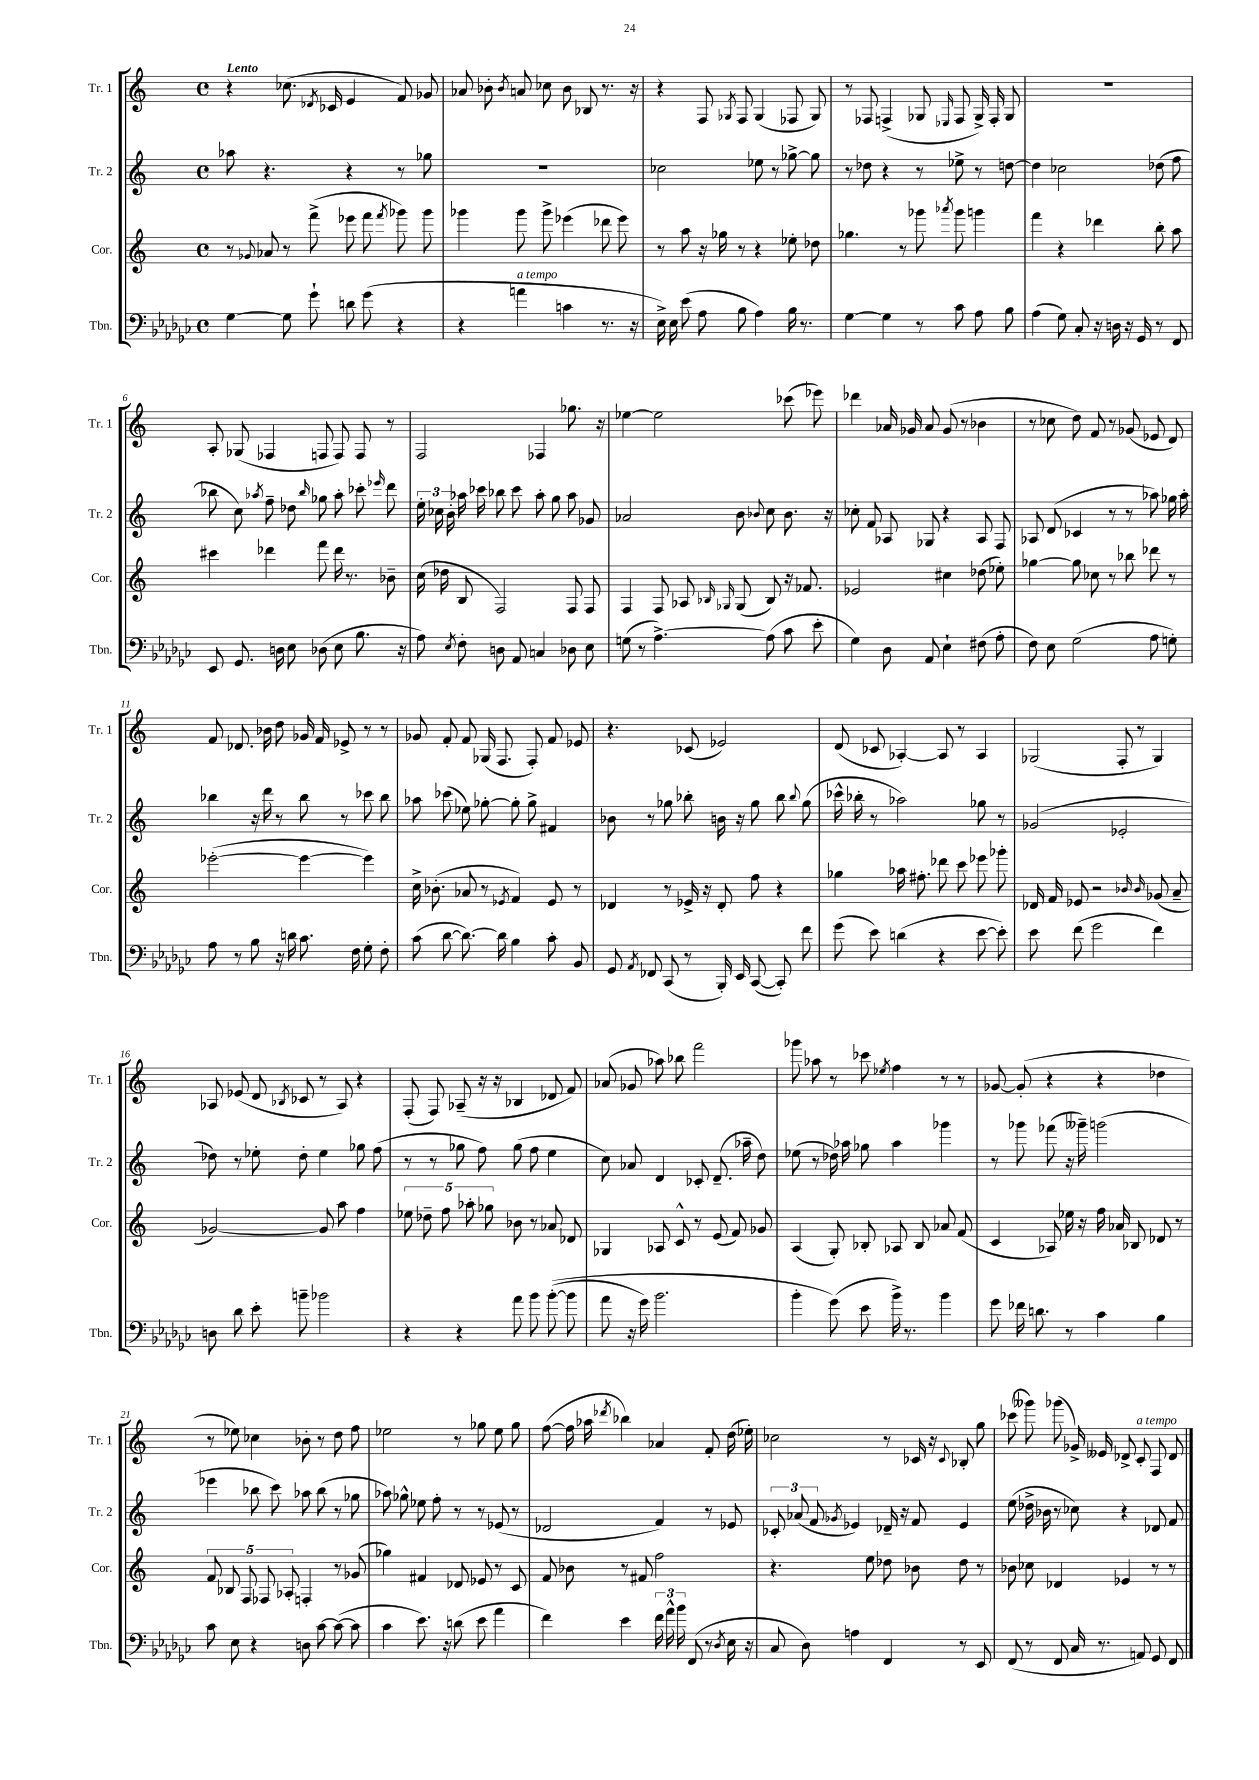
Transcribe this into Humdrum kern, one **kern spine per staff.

**kern	**kern	**kern	**kern
*staff4	*staff3	*staff2	*staff1
*clefF4	*clefG2	*clefG2	*clefG2
*k[b-e-a-d-g-c-]	*k[]	*k[]	*k[]
*M4/4	*M4/4	*M4/4	*M4/4
*met(c)	*met(c)	*met(c)	*met(c)
[4G-\	8r	8aa-\	4r
.	8qqg-/	.	.
.	8a-/	4.r	.
8G-\]	8r	.	(8.cc-\
8g-`\	(8fff^\	.	.
.	.	.	8qd-/
.	.	.	16c-/
8d\	8eee-\	4r	4e/
(8g-\	8fff\	.	.
.	8qfff/	.	.
4r	8ggg-\)	8r	8f/)
.	8ggg-\	8gg-\	8g-/
=	=	=	=
4r	4ggg-\	1r	8a-/
.	.	.	8b-'\
.	.	.	8qb-/
4a\	8ggg-\	.	8a/
.	8ggg-^\	.	8cc-\
4c\	(4eee-\	.	8b-\
.	.	.	8B-/
8.r	8ddd-\	.	8.r
.	8eee-\)	.	.
16r	.	.	16r
=	=	=	=
16E-^\)	8r	2cc-\	4r
16E-\	.	.	.
(8e-\	8aa\	.	.
8A-\	16r	.	8F/
.	16gg-\	.	.
.	.	.	8qG-/
8B-\	8r	.	8F/
4A-\)	4r	8ee-\	(4G-/
.	.	8r	.
16B-\	8ee-'\	[8gg-^\	8F-/
8.r	.	.	.
.	8dd-\	8gg-\]	8G-/)
=	=	=	=
[4G-\	4.gg-\	8r	8r
.	.	8dd-\	8F-/
4G-\]	.	4r	(4F^/
.	8r	.	.
8r	8ggg-\	8r	8G-/
.	8qaaa-/	.	16qqE-/
8c-\	8ggg-\	8ee-^\	8F/
8A-\	4ggg\	8r	16G-^/)
.	.	.	16F'/
8B-\	.	[8dd\	8G-/
=	=	=	=
(4A-\	4fff\	4dd\]	1r
8G-\)	4r	2cc-\	.
8C-'/	.	.	.
16r	4ddd-\	.	.
16D\	.	.	.
16r	.	.	.
16GG-/	.	.	.
8r	8bb'\	(8dd-\	.
8FF/	8aa\	8ff\	.
=	=	=	=
8EE-/	4ccc#\	8bb-\	8A'/
8.GG-/	.	8cc\)	(8G-/
.	.	8qaa-/	.
.	4ddd-\	8ff~\	4F-/
16D\	.	.	.
8E-\	.	8dd-\	.
.	.	16qqbb-/	.
(8D-\	8fff\	8gg-\	8F/
8E-\	16ddd-\	8aa-'\	8F/)
.	8.r	.	.
8.B-\	.	8ccc-'\	8F/
.	.	16qqeee-/	.
.	8b-~\	8ddd\	8r
16r	.	.	.
=	=	=	=
8A-\)	(16cc\	24ee'\	2F/
.	.	24cc-\	.
.	16dd-\	.	.
.	.	24b'\	.
8qE-/	.	.	.
8F'\	8B/	16aa-\	.
.	.	16ccc-\	.
8D\	2F/)	8bb-\	.
8AA-/	.	8ccc-\	.
4C/	.	8aa-'\	4F-/
.	.	8gg\	.
8D-\	8F/	8aa-\	8.gg-\
8E-\	8F/	8g-/	.
.	.	.	16r
=	=	=	=
(8G\	4F/	2a-/	[4ee-\
8r	.	.	.
[4.A-^\)	8F/	.	2ee-\]
.	8A-/	.	.
.	16qqB-/	.	.
.	16qqG-/	.	.
.	(8G-/	8b\	.
.	.	8qqb-/	.
(8A-\]	8B-/)	8cc\	.
8c-\	16r	8.b-\	(8ccc-\
.	8.f-/	.	.
8e-'\	.	.	8eee-\)
.	.	16r	.
=	=	=	=
4G-\)	2e-/	8cc-'\	4ddd-\
.	.	8f/	.
8D-\	.	8A-/	16a-/
.	.	.	16g-/
8AA-/	.	8G-/	8a-/
4E-`\	4cc#\	4r	(8g-/
.	.	.	8r
(8F#\	(8dd-\	8A-/	4b-\
8A-'\	8ee-'\)	8F/	.
=	=	=	=
8F\)	[4gg-\	8A-/	8r
8E-\	.	(8d/	8cc-\
(2G-\	8gg-\]	4c-/	8dd\)
.	8cc-\	.	8f/
.	8r	8r	8r
.	8bb-\	8r	(8g-/
8A-\	8ddd-\	8aa-\)	8e-/
8G'\)	8r	16gg-\	8d/)
.	.	16aa-'\	.
=	=	=	=
8A-\	([2eee-'\	4bb-\	8f/
8r	.	.	8.d-/
8B-\	.	16r	.
.	.	16ddd\	16b-\
16r	.	8r	8dd\
16d\	.	.	.
8.c-\	4eee-\_	8bb-\	16g-/
.	.	.	16f/
.	.	8r	8e-^/
16F\	.	.	.
8G-'\	4eee-\])	8ccc-\	8r
8F'\	.	8bb-\	8r
=	=	=	=
(8c-\	16cc^\	8aa-\	8g-/
.	(8.b-'\	.	.
[8d-\	.	(8ccc-\	8f'/
8.d-\_)	8a-/	8ee-\)	8f/
.	8r	[8gg-'\	(16G-/
16d-\]	.	.	8.F/
.	8qe-/	.	.
4B-\	4f/)	8gg-'\]	.
.	.	8gg-^\	8F'/)
8c-'\	8e-/	4f#/	8f/
8BB-/	8r	.	8e-/
=	=	=	=
8GG-/	4d-/	8b-\	4.r
8qAA-/	.	.	.
8FF-/	.	8r	.
(8CC-/	8r	8gg-\	.
8r	16e-^/	8bb-'\	(8c-/
.	16r	.	.
16BBB-'/)	8d-'/	16b\	2e-/)
16EE-/	.	16r	.
([8CC-/	8ff\	8gg-\	.
8CC-'/])	4r	8bb-\	.
.	.	8qqbb-/	.
8f\	.	(8gg-\	.
=	=	=	=
(8g-\	4gg-\	16ccc-^^\	(8d/
.	.	16bb-'\	.
8e-\)	.	8r	8c-/
(4d\	16aa-\	2aa-\)	[4A-'/)
.	8.ff#'\	.	.
4r	8ddd-\	.	8A-/]
.	8ccc\	.	8r
[8e-\	8eee-\	8gg-\	4A-/
8e-'\])	8ggg-'\	8r	.
=	=	=	=
8e-\	16d-/	(2g-/	(2G-/
.	16f/	.	.
(8f\	8e-/	.	.
2g-\	2r	.	.
.	.	2e-'/	8F'/
.	.	.	8r
.	16qqb-/	.	.
.	16qqb-/	.	.
4f\)	(8g-/	.	4G-/)
.	8a~/	.	.
=	=	=	=
8D\	[2g-/)	8dd-\)	8A-/
8d-\	.	8r	(8e-/
8e-'\	.	8ee-'\	8d/
.	.	.	8qB-/
8b~\	.	8dd-'\	8c-/
2b-\	8g-/]	4ee-\	8r
.	8aa\	.	8A-/)
.	4ff\	8gg-\	4r
.	.	(8ff\	.
=	=	=	=
4r	10ee-\	8r	(8F'/
.	10dd-~\	.	.
.	.	8r	8F/)
.	10ff\	.	.
4r	.	8gg-\	(8A-~/
.	10aa-'\	.	.
.	.	8ff\)	16r
.	10gg-\	.	.
.	.	.	16r
8a-\	8b-\	(8gg-\	4B-/
8b-\	8r	8ff\	.
&(([8b-'\	8a-/	4ee\	8d-/
8b-\]	8d-/	.	8f/)
=	=	=	=
8a-\	4G-/	8cc\)	(8a-/
16r	.	8a-/	8g-/
16g-\)	.	.	.
2.b-\	8A-/	4d/	8aa-\)
.	8c^^/	.	8bb-\
.	8r	8c-'/	2fff\
.	(8e/	(8.d~/	.
.	8f/)	.	.
.	.	16aa-~\	.
.	8g-/	8dd\)	.
=	=	=	=
4b-'\	(4A/	(8ee-\	8ggg-\
.	.	8r	8aa-\
(8g-\&)	8G'/)	16dd-\)	8r
.	.	16aa-\	.
8e-\	8B-'/	8gg-\	8ccc-\
.	.	.	8qee-/
16b-^\)	8A-/	4aa-\	4ff\
8.r	.	.	.
.	8B-/	.	.
4b-\	8a-/	4ggg-\	8r
.	(8f/	.	8r
=	=	=	=
8g-\	4c/	8r	[8g-/
16f-\	.	8ggg-\	(8g-'/]
8.d\	.	.	.
.	8A-/)	(8fff-\	4r
8r	16ee-\	16r	.
.	16r	16ggg--~\)	.
4c-\	16ff\	(2ggg\	4r
.	16a-/	.	.
.	8B-/	.	.
4B-\	8d-/	.	4dd-\
.	8r	.	.
=	=	=	=
8c-\	10f/	4eee-\	8r
.	10B-/	.	.
8E-\	.	.	8ee-\)
.	10F/	.	.
4r	.	8bb-\	4cc-\
.	10F-/	.	.
.	.	8ccc\)	.
.	10A-'/	.	.
8D\	4F'/	8aa-\	8b-'\
[8c-\	.	(8bb-\	8r
(8c-\_	8r	8r	8dd\
8c-\]	(8g-/	8gg-\	8ff\
=	=	=	=
4c-\	4gg-\)	8aa-\)	2ee-\
.	.	8gg-^^\	.
8.e-\)	4f#/	8ee-\	.
.	.	8ff'\	.
16r	.	.	.
(8d\	8d-/	8r	8r
8e-\	8e-/	8r	8gg-\
4a-\	8r	(8e-/	8ee-\
.	8c/	8r	8gg-\
=	=	=	=
4f\)	8f/	2d-/	([8ff\
.	8b-\	.	16ff\]
.	.	.	16aa-\
.	.	.	8qddd-/
4e-\	8r	.	4bb-\)
.	8f#/	.	.
24f\	2ff\	4f/)	4a-/
24a-^^\	.	.	.
24b-\	.	.	.
(8FF/	.	.	.
8r	.	8r	8f'/
8qD-/	.	.	.
16E-\	.	8e-/	(16dd\
16r	.	.	16ee-'\)
=	=	=	=
8C-/	4.r	12c-'/	2cc-\
.	.	(12a-/	.
8D-\)	.	.	.
.	.	12f/	.
.	.	8qg-/	.
4A\	.	4e-/)	.
.	8ee\	.	.
4FF/	8dd-\	16d-~/	8r
.	.	16r	.
.	8b-\	8f/	16c-/
.	.	.	16r
.	.	.	8qqc-/
8r	8dd-\	4e-/	8B-'/
8EE-/	8r	.	8gg\
=	=	=	=
(8FF/	8b-\	(8ee\	(8ccc-\
8r	8cc-\	16dd-^\	8ggg--\)
.	.	16b-\	.
8FF/	4d-/	8r	(8ggg-\
16C-/	.	8cc-\)	16g-^/)
8.r	.	.	16e--/
.	4e-/	4r	8d-^/
8AA/)	.	.	8c'/
8GG-/	8r	8d-/	8F/
8FF/	8r	8f/	8d-/
==	==	==	==
*-	*-	*-	*-
